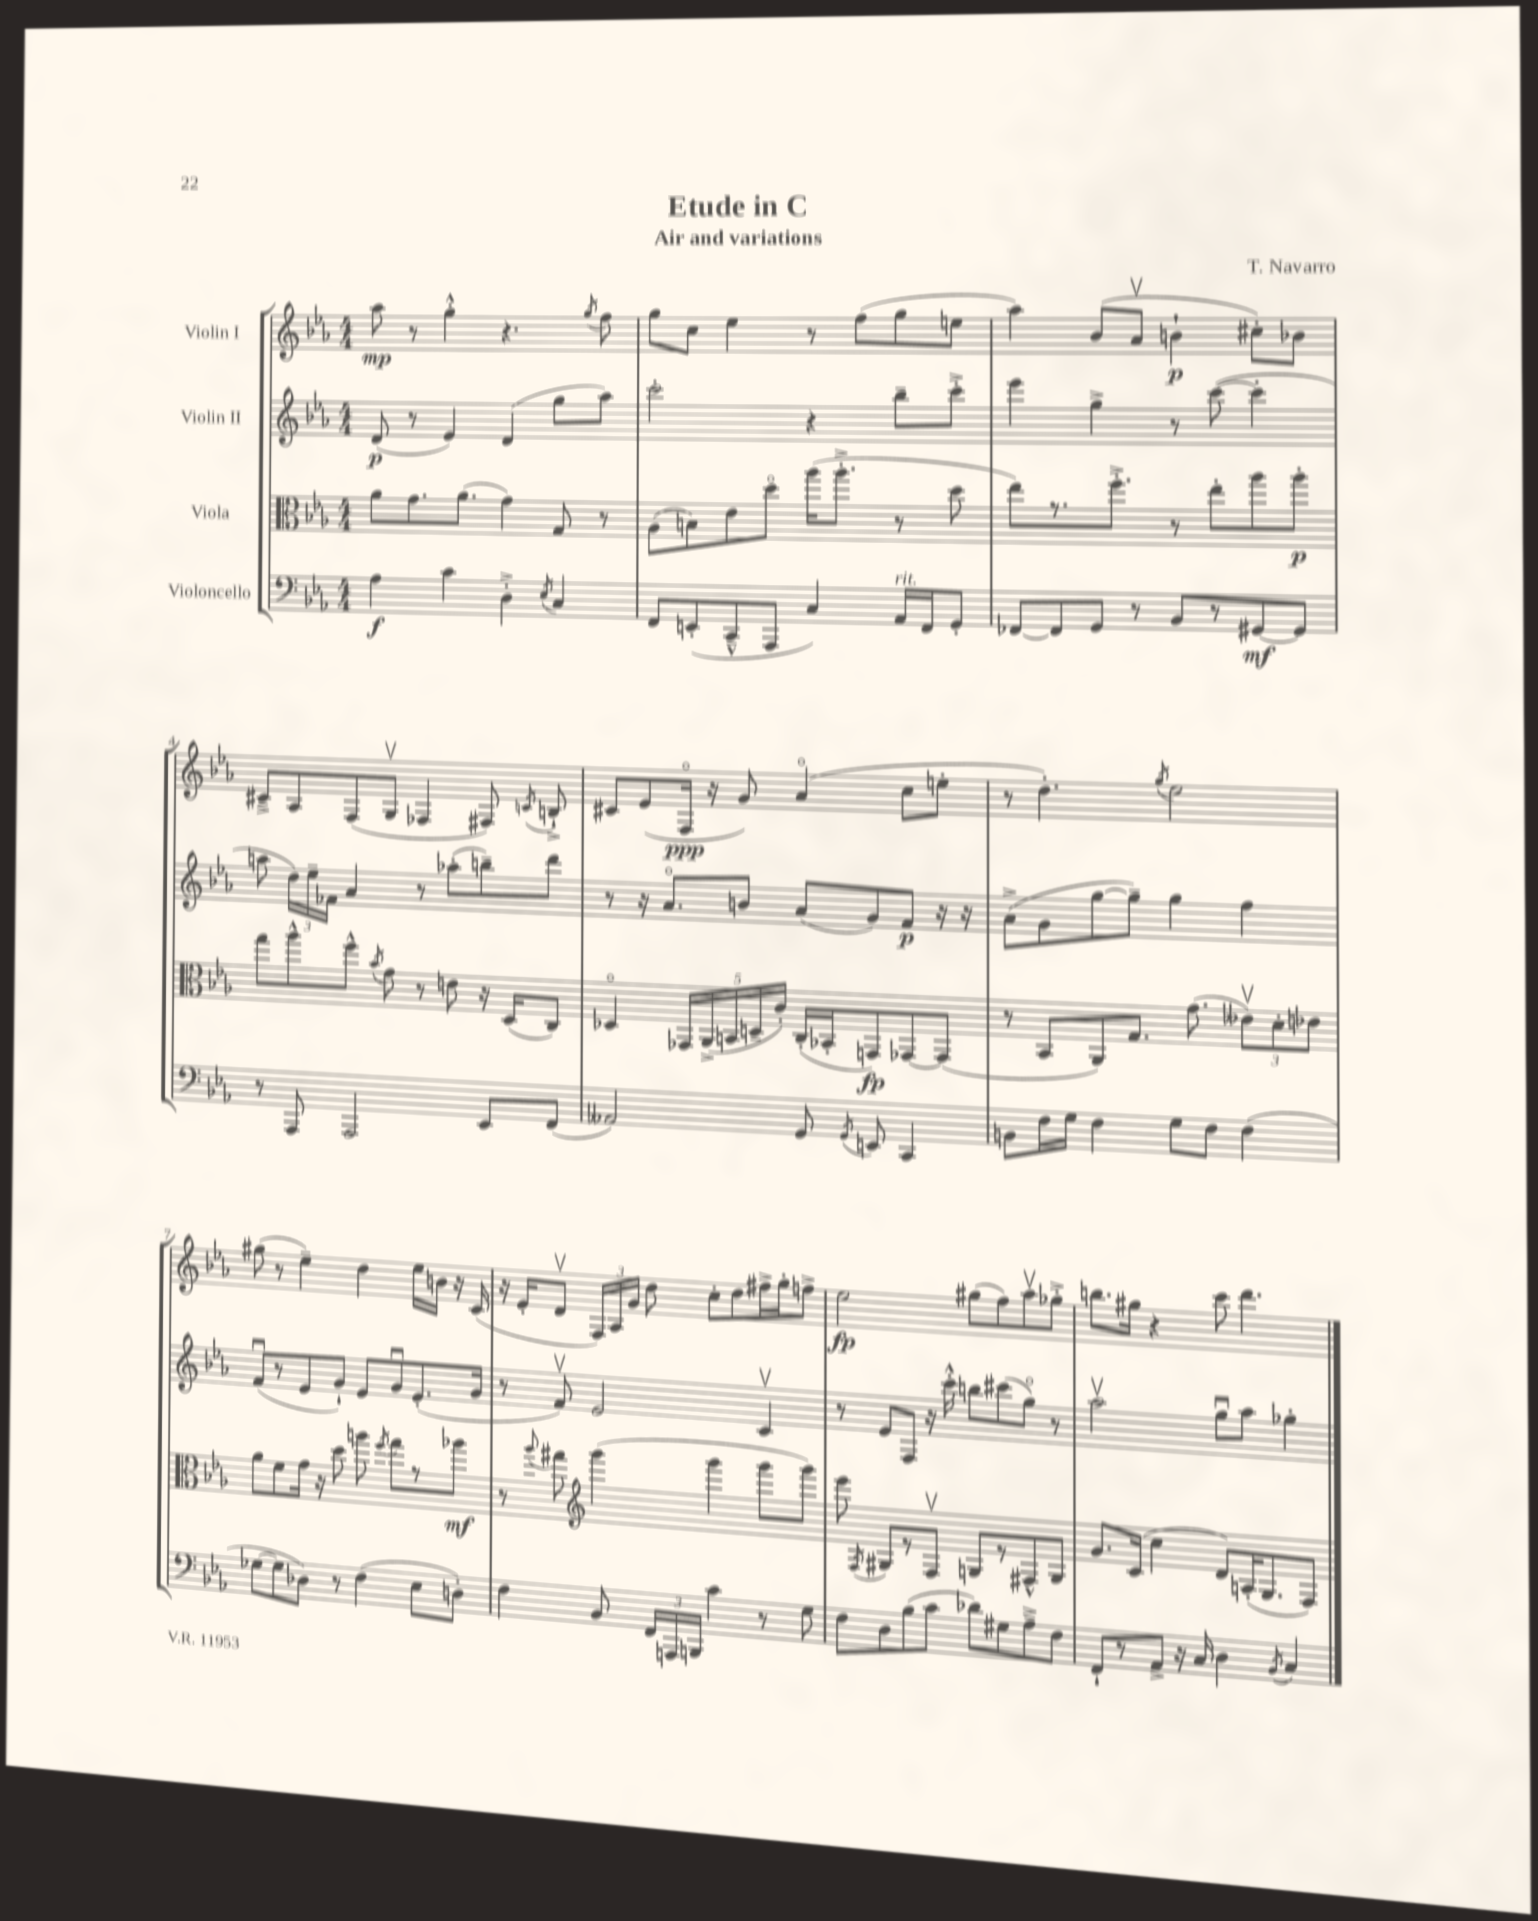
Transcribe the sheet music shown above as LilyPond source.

\header { title = "Etude in C" composer = "T. Navarro" subtitle = "Air and variations" }
<<
\new StaffGroup <<
\new Staff = "s0" \with { instrumentName = "Violin I" } {
    \clef treble \key ees \major \numericTimeSignature \time 4/4
    \autoBeamOff aes''8\mp r8 g''4-.-^ r4. \acciaccatura { g''8 } f''8 |
    g''8[ c''8] ees''4 r8 f''8[( g''8 e''8] |
    aes''4) bes'8[( aes'8]\upbow b'4-!\p cis''8[-.) bes'8] |
    cis'8[---> aes8 f8( g8]\upbow fes4 fis8) \acciaccatura { c'8 } b8-!-> |
    cis'8[ ees'8( f16]\flageolet\ppp r16 g'8) aes'4\flageolet( c''8[ e''8]-. |
    r8 d''4.-.) \acciaccatura { g''8 } ees''2 |
    gis''8( r8 ees''4--) d''4 ees''16[ b'16] r16 c'16( |
    r16 ees'16[-. d'8]\upbow \tuplet 3/2 { f16[) aes16 g'16] } d''8 c''8[-. d''8 fis''16-> g''16-. f''8]-> |
    ees''2\fp gis''8[( f''8) aes''8\upbow ges''8]-.-> |
    b''8.[ gis''16] r4 c'''8 d'''4. \bar "|." |
}
\new Staff = "s1" \with { instrumentName = "Violin II" } {
    \clef treble \key ees \major \numericTimeSignature \time 4/4
    \autoBeamOff d'8\p( r8 ees'4) d'4( g''8[ aes''8]) |
    c'''2-. r4 bes''8[-- c'''8]-.-> |
    ees'''4 g''4-> r8 c'''8~( c'''4-. |
    a''8 \tuplet 3/2 { d''16[) ees''16-- fes'16] } aes'4 r8 aes''8[-.( b''8--) d'''8] |
    r8 r16 aes'8.[\flageolet b'8] aes'8[( g'8) f'8]\p r16 r16 |
    aes'8[->( g'8 g''8~ g''8]--) g''4 f''4 |
    f'8[\downbow( r8 ees'8 g'8]-!) ees'8[ g'8\downbow ees'8.-.( g'16] |
    r8 f'8\upbow) ees'2 c'4\upbow |
    r8 ees'8[ f8] r16 c'''16-.-^ b''8[ cis'''8( g''8]\flageolet) r8 |
    aes''2\upbow g''8[\downbow aes''8] ges''4-. \bar "|." |
}
\new Staff = "s2" \with { instrumentName = "Viola" } {
    \clef alto \key ees \major \numericTimeSignature \time 4/4
    \autoBeamOff aes'8[ g'8. aes'8.]( g'4) g8 r8 |
    aes8[( b8) ees'8 d''8]\flageolet aes''16[( aes''8.]-.-> r8 d''8 |
    ees''8[) r8. f''8.]-.-> r8 ees''8[-. aes''8 aes''8]-.\p |
    g''8[ aes''8-^ f''8]-^ \acciaccatura { bes'8 } g'8 r8 e'8 r16 d16[( c8]) |
    des4\flageolet \tuplet 5/4 { ges,16[ aes,16->( b,16 d16-- c'16]-.) } c16[-.( bes,16-. g,8\fp) ges,8~ ges,8]( |
    r8 bes,8[ aes,8) g8.] g'8.( \tuplet 3/2 { eeses'8[\upbow) d'8-. ees'8] } |
    aes'8[ f'8 g'16] r16 d''8 a''8 \acciaccatura { f''8 } g''8[ r8 aes''8]\mf |
    r8 \appoggiatura { aes''8 } gis''8 \clef treble g'''4( g'''4 g'''8[ g'''8]) |
    ees'''8 \acciaccatura { f8 } gis8[ r8 f8]\upbow g8[ r8 fis8-^ g8] |
    g'8.[ c'16]( c''4 d'8[) a16-.( g8. f8]) \bar "|." |
}
\new Staff = "s3" \with { instrumentName = "Violoncello" } {
    \clef bass \key ees \major \numericTimeSignature \time 4/4
    \autoBeamOff aes4\f c'4 d4-.-> \acciaccatura { ees8 } c4 |
    f,8[ e,8-.( c,8---^ aes,,8] c4) aes,16[^\markup { \italic "rit." } f,16 g,8]-. |
    fes,8[~ fes,8 g,8] r8 bes,8[ r8 gis,8~\mf gis,8] |
    r8 aes,,8 aes,,2 ees,8[ f,8]( |
    aeses,2) g,8 \acciaccatura { g,8 } e,8 c,4 |
    b,8[ f16 g16] f4 g8[ f8] f4( |
    ges8[~ ges8 des8]) r8 f4( ees8[ d8]-.) |
    f4 bes,8 \tuplet 3/2 { f,16[ a,,16 b,,16] } c'4 r8 g8 |
    f8[ d8 bes8( c'8] des'8[) gis8 aes8---> f8] |
    f,8[-! r8 aes,8]-> r16 c16 d4 \acciaccatura { bes,8 } c4 \bar "|." |
}
>>
>>
